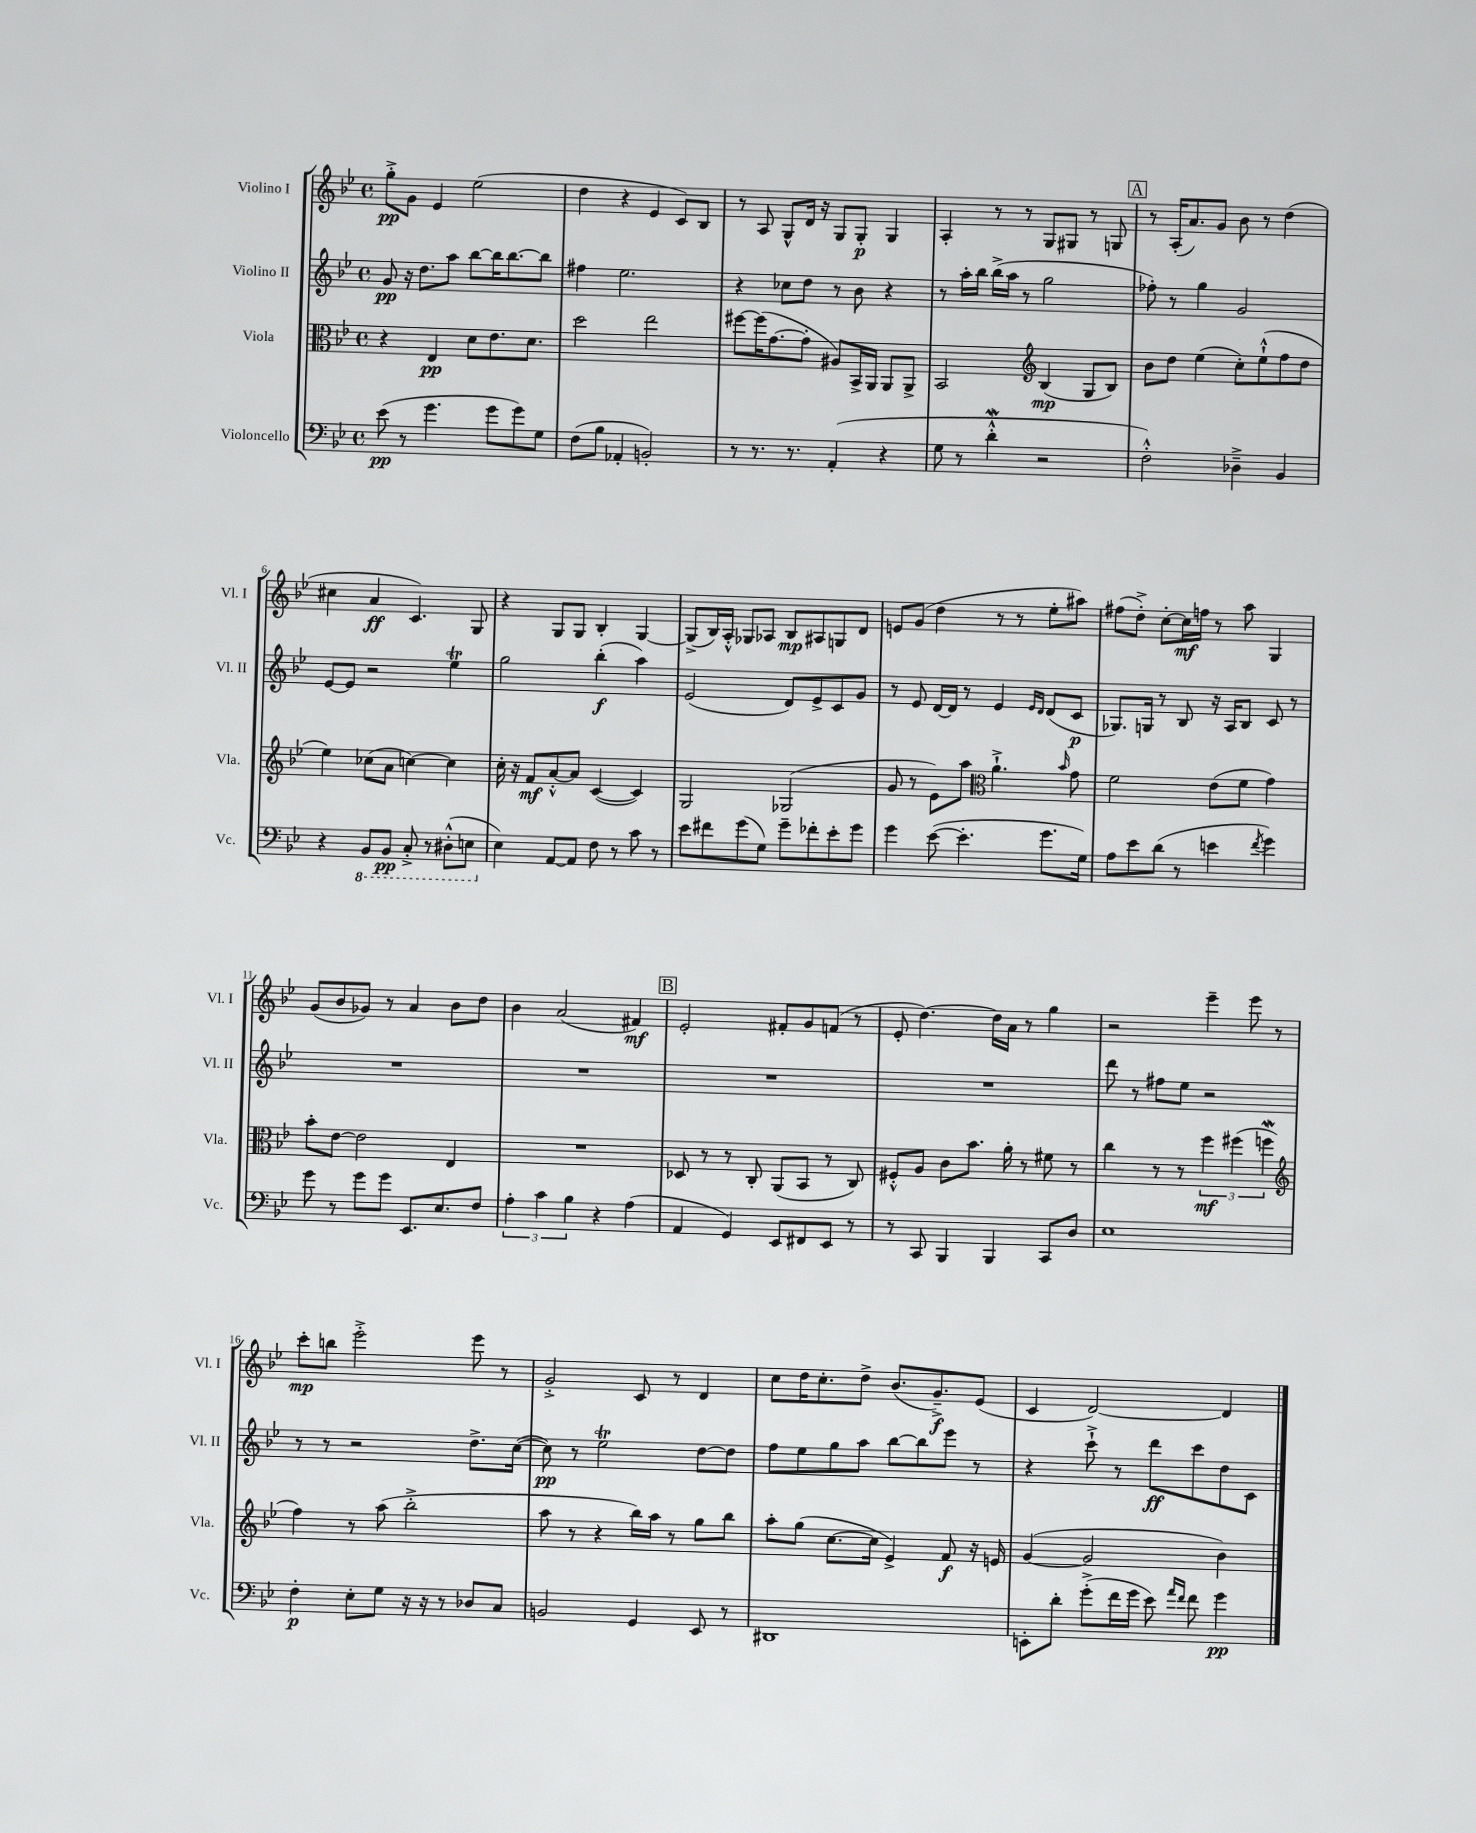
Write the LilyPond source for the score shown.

<<
\new StaffGroup <<
\new Staff = "s0" \with { instrumentName = "Violino I" shortInstrumentName = "Vl. I" } {
    \clef treble \key bes \major \defaultTimeSignature \time 4/4
    g''8-.->\pp g'8 ees'4 ees''2( |
    d''4 r4 ees'4 c'8) bes8 |
    r8 a8 g8-^ d'16 r16 g8 g8-.\p g4 |
    a4-. r8 r8 g8 gis8 r8 g8 |
    \mark \markup { \box "A" } r8 a16-.( a'8.) g'8 bes'8 r8 d''4( |
    cis''4 a'4\ff c'4.) g8 |
    r4 g8 g8 bes4-. g4~ |
    g8->( bes16) a16-.-^ ges8 aes8 bes8\mp ais8 g8 d'8 |
    e'8 g'8( d''4 r8 r8 ees''8-. ais''8) |
    fis''8( d''8-.->) c''8~-. c''16\mf f''16 r8 a''8 g4 |
    g'8( bes'8 ges'8) r8 a'4 bes'8 d''8 |
    bes'4 a'2( fis'4\mf) |
    \mark \markup { \box "B" } ees'2-. fis'8-. g'8 f'8( r8 |
    ees'8-. d''4.~) d''16 a'16 r8 g''4 |
    r2 ees'''4-- ees'''8 r8 |
    c'''8-.\mp b''8 ees'''2-.-> ees'''8 r8 |
    g'2-.-> c'8 r8 d'4 |
    c''8 d''16 c''8.-. d''8-> bes'8.( g'8.--->\f) ees'8( |
    c'4 d'2~) d'4 \bar "|." |
}
\new Staff = "s1" \with { instrumentName = "Violino II" shortInstrumentName = "Vl. II" } {
    \clef treble \key bes \major \defaultTimeSignature \time 4/4
    g'8\pp r16 d''8. a''8 bes''8~ bes''16 bes''8.~ bes''8 |
    fis''4 ees''2. |
    r4 ces''8 d''8 r8 bes'8 r4 |
    r8 a''16-. bes''16 bes''16->( a''16 r8 g''2 |
    \mark \markup { \box "A" } fes''8-.) r8 g''4 g'2 |
    ees'8~ ees'8 r2 ees''4\trill |
    g''2 bes''4-.\f( a''4) |
    ees'2( d'8) ees'8-> c'8 g'8 |
    r8 ees'8 d'16~ d'16 r8 ees'4 \grace { ees'16 d'16 } d'8( c'8\p |
    ges8.) g16 r8 bes8 r16 a16 bes8 c'8 r8 |
    R1 |
    R1 |
    \mark \markup { \box "B" } R1 |
    R1 |
    d'''8 r8 fis''8 ees''8 r2 |
    r8 r8 r2 d''8.-> c''16~( |
    c''8\pp) r8 ees''2\trill d''8~ d''8 |
    f''8 ees''8 g''8 a''8 bes''8~ bes''8 ees'''8 r8 |
    r4 c'''8-!-> r8 d'''8\ff c'''8 d''8 c'8 \bar "|." |
}
\new Staff = "s2" \with { instrumentName = "Viola" shortInstrumentName = "Vla." } {
    \clef alto \key bes \major \defaultTimeSignature \time 4/4
    r4 ees4\pp d'8 ees'8. d'8. |
    d''2 ees''2 |
    fis''8~ fis''16( g'8.~ g'8-. ais8) bes,16-> a,16 a,8 a,8-> |
    bes,2 \clef treble bes4\mp( g8 bes8) |
    \mark \markup { \box "A" } bes'8 d''8 ees''4( c''8-.) ees''8-!-^( f''8 d''8 |
    ees''4) ces''8( a'8 c''4~) c''4 |
    c''16-. r16 f'8\mf a'8~-.-^ a'8 c'4~( c'4) |
    g2 ges2( |
    g'8 r8 ees'8) a''8 \clef alto a'4.-!-> \grace { bes'16 } g'8 |
    f'2 ees'8( f'8 g'4) |
    bes'8-. ees'8~ ees'2 ees4 |
    R1 |
    \mark \markup { \box "B" } des8 r8 r8 c8-. a,8( bes,8 r8 c8) |
    fis8-.-^ a8 c'8 bes'8. a'16-. r8 fis'8 r8 |
    c''4 r8 r8 \tuplet 3/2 { f''4\mf fis''4( f''4\mordent } |
    \clef treble f''4) r8 a''8( bes''2-.-> |
    a''8 r8 r4 bes''16) a''16 r8 g''8 bes''8 |
    a''8-. g''8( c''8.~ c''16 ees'4->) f'8\f r16 e'16 |
    g'4~( g'2 bes'4) \bar "|." |
}
\new Staff = "s3" \with { instrumentName = "Violoncello" shortInstrumentName = "Vc." } {
    \clef bass \key bes \major \defaultTimeSignature \time 4/4
    ees'8\pp( r8 g'4. g'8 g'8) g8 |
    f8( bes8 aes,4-. b,2-.) |
    r8 r8. r8. a,4-.( r4 |
    g8 r8 d'4-.-^\mordent r2 |
    \mark \markup { \box "A" } f2-.-^) des4---> bes,4 |
    r4 \ottava #-1 bes,,8 bes,,8\pp c,8-.-> r8 dis,8-.-^( e,8 \ottava #0 |
    ees4) a,8~ a,8 f8 r8 c'8 r8 |
    ees'8 fis'8 g'8( g8) g'8-- fes'8-. ees'8-. g'8 |
    g'4 ees'8~( ees'4.-. g'8. g16) |
    a8 ees'8 d'8( r8 e'4 \acciaccatura { f'8 } g'4) |
    g'8 r8 g'8 g'8 ees,8. ees8. f8 |
    \tuplet 3/2 { a4-. c'4 bes4 } r4 a4( |
    \mark \markup { \box "B" } a,4 g,4) ees,8 fis,8 ees,8 r8 |
    r8 c,8 bes,,4 bes,,4 c,8 d8 |
    ees1 |
    f4-.\p ees8-. g8 r16 r16 r8 des8 c8 |
    b,2 g,4 ees,8 r8 |
    dis,1 |
    e,8-. d'8-. g'8-.->( f'16 g'16 ees'8) \grace { a'16 f'16 } f'8 g'4\pp \bar "|." |
}
>>
>>
